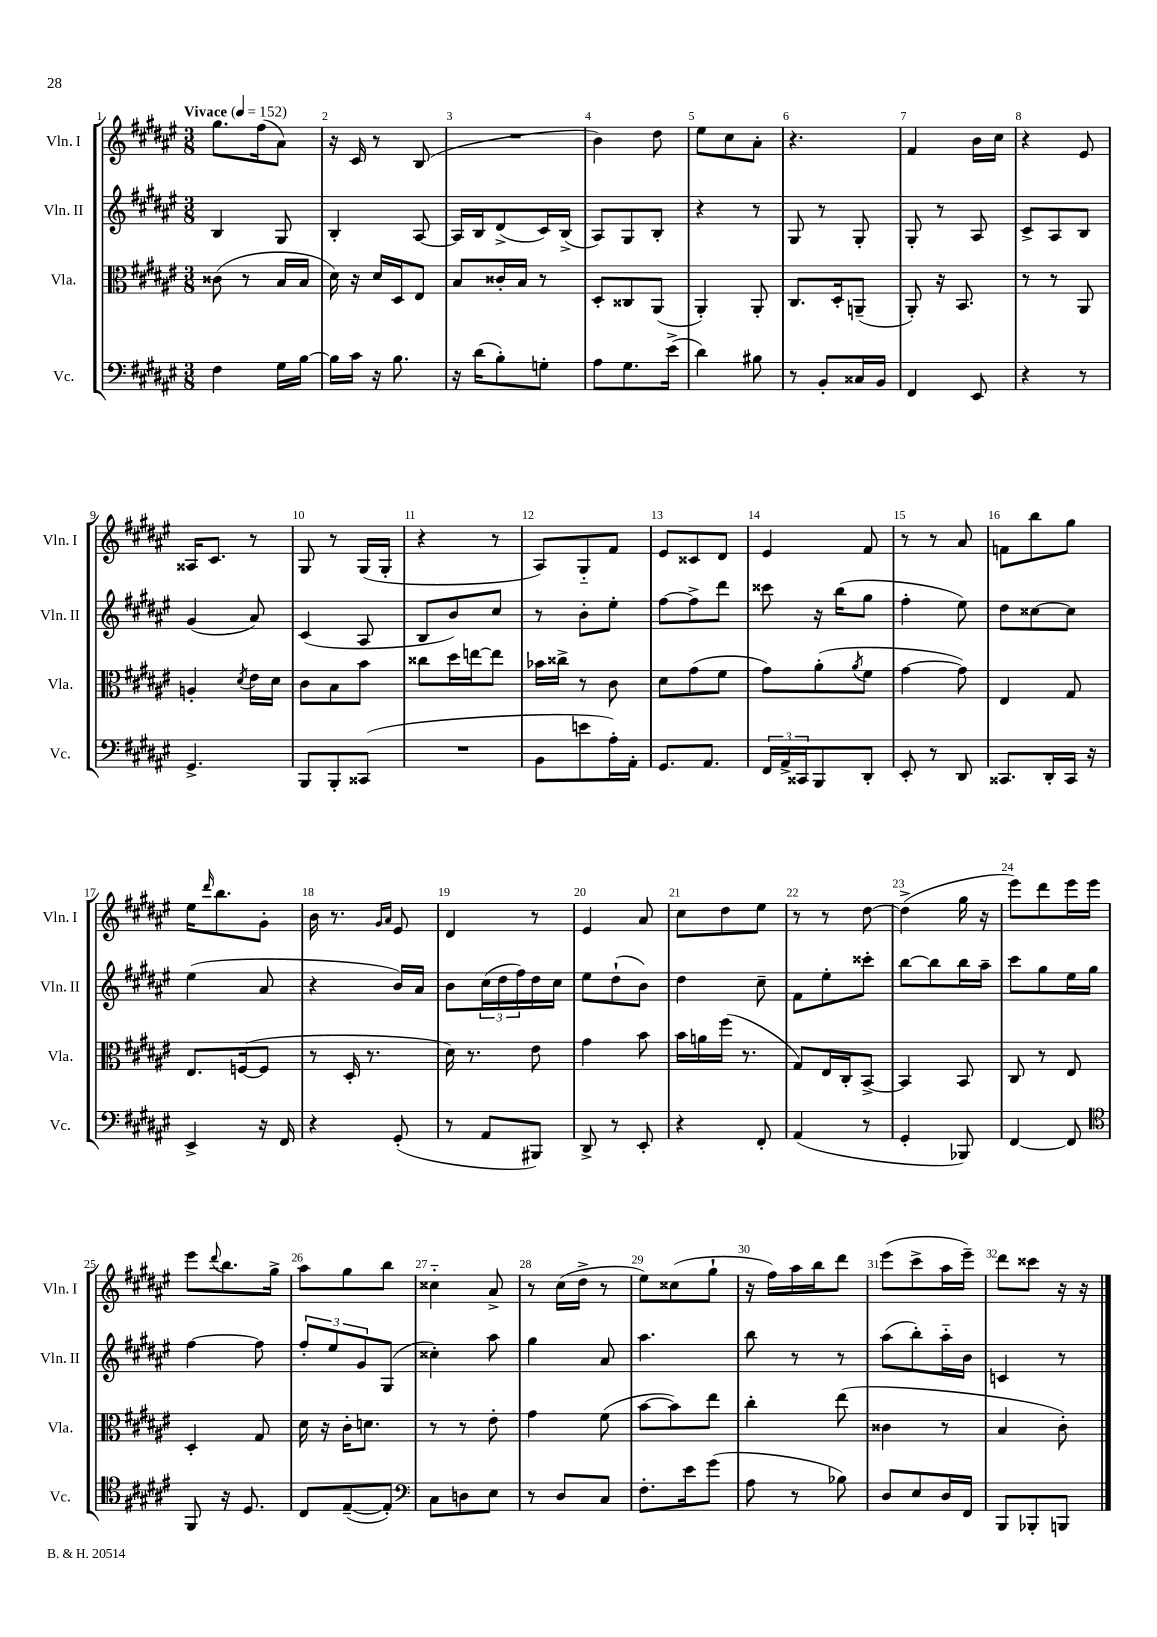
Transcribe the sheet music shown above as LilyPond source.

<<
\new StaffGroup <<
\new Staff = "s0" \with { instrumentName = "Vln. I" shortInstrumentName = "Vln. I" } {
    \clef treble \key fis \major \numericTimeSignature \time 3/8 \tempo "Vivace" 4 = 152
    gis''8. fis''16( ais'8) |
    r16 cis'16 r8 b8( |
    R4. |
    b'4) dis''8 |
    eis''8 cis''8 ais'8-. |
    r4. |
    fis'4 b'16 cis''16 |
    r4 eis'8 |
    aisis16 cis'8. r8 |
    gis8 r8 gis16( gis16-. |
    r4 r8 |
    ais8) gis8-_ fis'8 |
    eis'8 cisis'8 dis'8 |
    eis'4 fis'8 |
    r8 r8 ais'8 |
    f'8 b''8 gis''8 |
    eis''16 \grace { dis'''16 } b''8. gis'8-. |
    b'16 r8. \grace { gis'16 ais'16 } eis'8 |
    dis'4 r8 |
    eis'4 ais'8 |
    cis''8 dis''8 eis''8 |
    r8 r8 dis''8~ |
    dis''4->( gis''16 r16 |
    eis'''8) dis'''8 eis'''16 eis'''16 |
    eis'''8 \appoggiatura { dis'''8 } b''8. gis''16-> |
    ais''8 gis''8 b''8 |
    cisis''4-_ ais'8-> |
    r8 cis''16( dis''16-> r8 |
    eis''8) cisis''8( gis''8-! |
    r16 fis''16) ais''16 b''16 dis'''8 |
    eis'''8( cis'''8-> ais''16 eis'''16--) |
    dis'''8 cisis'''8 r16 r16 \bar "|." |
}
\new Staff = "s1" \with { instrumentName = "Vln. II" shortInstrumentName = "Vln. II" } {
    \clef treble \key fis \major \numericTimeSignature \time 3/8
    b4 gis8 |
    b4-. ais8~ |
    ais16 b16 dis'8->( cis'16) b16->( |
    ais8) gis8 b8-. |
    r4 r8 |
    gis8 r8 gis8-. |
    gis8-. r8 ais8 |
    cis'8-> ais8 b8 |
    gis'4( ais'8) |
    cis'4( ais8 |
    b8 b'8) cis''8 |
    r8 b'8-. eis''8-. |
    fis''8~ fis''8-> dis'''8 |
    cisis'''8 r16 b''16( gis''8 |
    fis''4-. eis''8) |
    dis''8 cisis''8~ cisis''8 |
    eis''4( ais'8 |
    r4 b'16) ais'16 |
    b'8 \tuplet 3/2 { cis''16( dis''16 fis''16) } dis''16 cis''16 |
    eis''8 dis''8-!( b'8) |
    dis''4 cis''8-- |
    fis'8 eis''8-. cisis'''8-. |
    b''8~ b''8 b''16 ais''16-- |
    cis'''8 gis''8 eis''16 gis''16 |
    fis''4~ fis''8 |
    \tuplet 3/2 { fis''8-. eis''8 gis'8 } gis8( |
    cisis''4-.) ais''8 |
    gis''4 ais'8 |
    ais''4. |
    b''8 r8 r8 |
    ais''8( b''8-.) ais''16-_ b'16 |
    c'4 r8 \bar "|." |
}
\new Staff = "s2" \with { instrumentName = "Vla." shortInstrumentName = "Vla." } {
    \clef alto \key fis \major \numericTimeSignature \time 3/8
    cisis'8( r8 b16 b16 |
    dis'16) r16 dis'16 dis16 eis8 |
    b8 cisis'16-. b16 r8 |
    dis8-. cisis8 ais,8( |
    ais,4-.) ais,8-. |
    cis8. dis16-. a,8--( |
    ais,8-.) r16 b,8. |
    r8 r8 ais,8 |
    a4-. \acciaccatura { dis'8 } eis'16 dis'16 |
    cis'8 b8 b'8 |
    cisis''8 dis''16 e''16~ e''8 |
    bes'16 cisis''16-> r8 cis'8 |
    dis'8 gis'8( fis'8 |
    gis'8) ais'8-.( \acciaccatura { ais'8 } fis'8 |
    gis'4~ gis'8) |
    eis4 gis8 |
    eis8. f16~( f8 |
    r8 dis16-. r8. |
    dis'16) r8. eis'8 |
    gis'4 b'8 |
    b'16 a'16 fis''16( r8. |
    gis8) eis16 cis16-. b,8~-> |
    b,4 b,8 |
    cis8 r8 eis8 |
    dis4-. gis8 |
    dis'16 r16 cis'16-. d'8. |
    r8 r8 eis'8-. |
    gis'4 fis'8( |
    b'8~ b'8) eis''8 |
    cis''4-. eis''8( |
    cisis'4 r8 |
    b4 cis'8-.) \bar "|." |
}
\new Staff = "s3" \with { instrumentName = "Vc." shortInstrumentName = "Vc." } {
    \clef bass \key fis \major \numericTimeSignature \time 3/8
    fis4 gis16 b16~ |
    b16 cis'16 r16 b8. |
    r16 dis'16( b8-.) g8-. |
    ais8 gis8. eis'16->( |
    dis'4) bis8 |
    r8 b,8-. cisis16 b,16 |
    fis,4 eis,8 |
    r4 r8 |
    gis,4.-> |
    b,,8 b,,8-. cisis,8( |
    R4. |
    b,8 e'8 ais16-.) ais,16-. |
    gis,8. ais,8. |
    \tuplet 3/2 { fis,16 ais,16-> cisis,16 } b,,8 dis,8-. |
    eis,8-. r8 dis,8 |
    cisis,8. dis,16-. cisis,16 r16 |
    eis,4-> r16 fis,16 |
    r4 gis,8-.( |
    r8 ais,8 bis,,8) |
    dis,8-> r8 eis,8-. |
    r4 fis,8-. |
    ais,4( r8 |
    gis,4-. bes,,8) |
    fis,4~ fis,8 |
    \clef tenor fis,8 r16 dis8. |
    cis8 eis8~--( eis8-.) |
    \clef bass cis8 d8 eis8 |
    r8 dis8 cis8 |
    fis8.-. eis'16 gis'8( |
    ais8 r8 bes8) |
    dis8 eis8 dis16 fis,16 |
    b,,8 bes,,8-. b,,8 \bar "|." |
}
>>
>>
\layout { \context { \Score \override BarNumber.break-visibility = ##(#f #t #t) barNumberVisibility = #all-bar-numbers-visible } }
